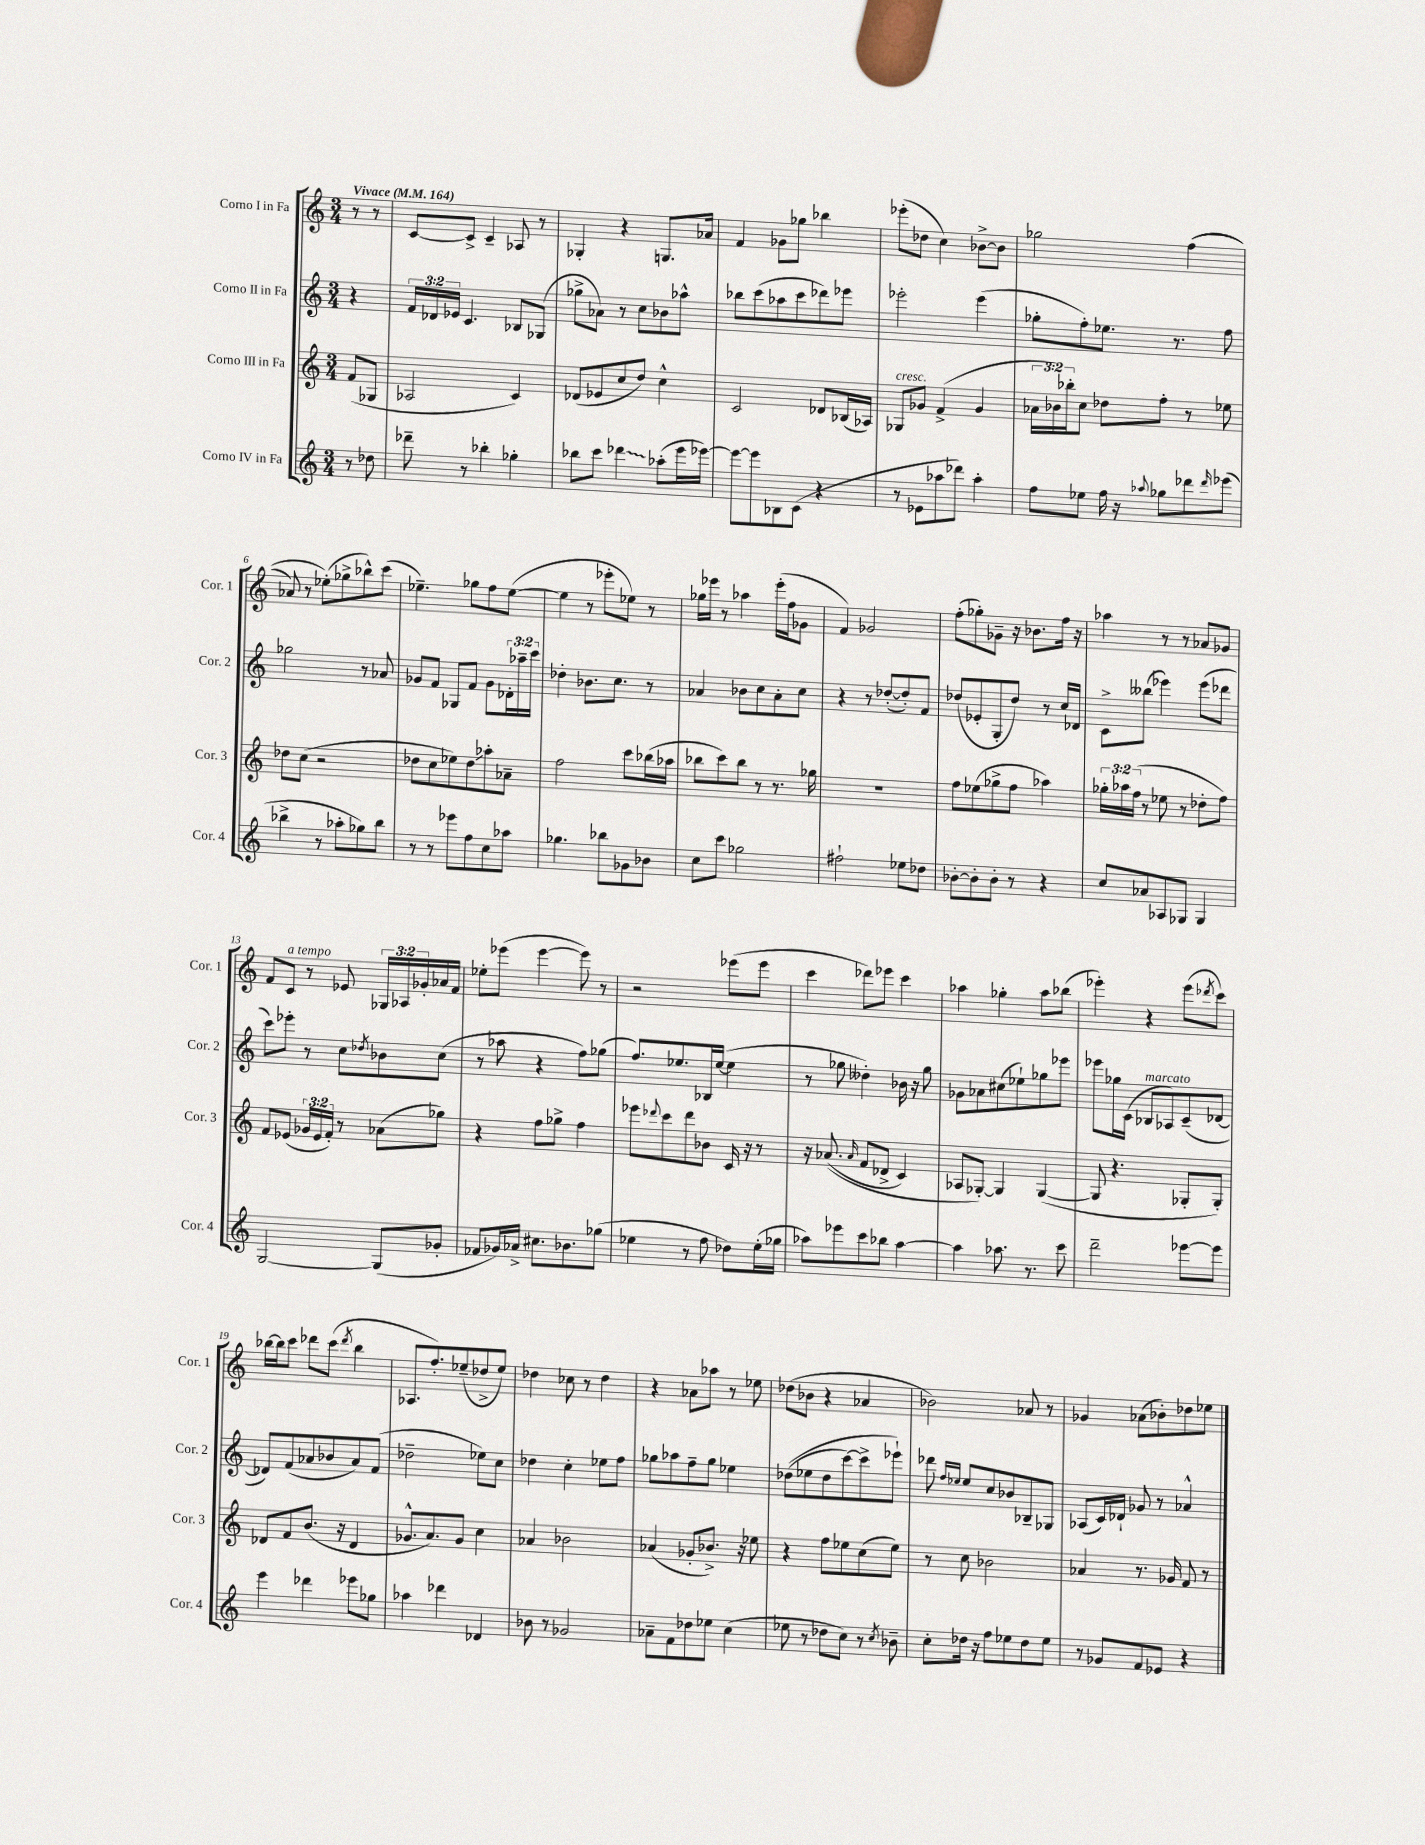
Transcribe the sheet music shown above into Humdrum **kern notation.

**kern	**kern	**kern	**kern
*staff4	*staff3	*staff2	*staff1
*clefG2	*clefG2	*clefG2	*clefG2
*k[]	*k[]	*k[]	*k[]
*M3/4	*M3/4	*M3/4	*M3/4
*MM164	*MM164	*MM164	*MM164
8r	(8f	4r	8r
8dd-	8G-	.	8r
=	=	=	=
8ddd-~	2A-	24f	[8c
.	.	24d-	.
.	.	24e-	.
8r	.	4.c	8c^]
4bb-'	.	.	4c~
4gg-'	4c)	8B-	8A-
.	.	(8G-	8r
=	=	=	=
8bb-	(8d-	8gg-^	4G-'
8ccc	8e-	8a-)	.
4ddd-	8cc	8r	4r
.	8dd)	8cc	.
(8aa-'	4cc^^	8b-	8.G
16eee	.	8aa-^^	.
[16eee-)	.	.	16a-
=	=	=	=
8eee-_	2c	8bb-	4f
8eee-]	.	(8ccc	.
8B-	.	8aa-	8g-
(8c	.	8ccc	8gg-
4r	8d-	8ddd-)	4bb-
.	(16B-	8eee-	.
.	16A-)	.	.
=	=	=	=
8r	8G-	2eee-'	(8eee-'
8e-	8g-	.	8dd-
8aa-	(4f^	.	4cc)
8ddd-)	.	.	.
4aa-'	4g-	(4eee-	[8b-^
.	.	.	8b-]
=	=	=	=
8ff	24a-	8gg-'	2gg-
.	24b-)	.	.
.	24bb-'	.	.
8ee-	8cc	8ff')	.
16ff	8dd-	8.ee-	.
16r	.	.	.
8qqaa-	.	.	.
8gg-	8ff'	.	.
.	.	8.r	.
8ddd-	8r	.	&((4ff
16qqddd-	.	.	.
(8eee-	8ee-	8ff	.
=	=	=	=
4bb-^	8dd-	2gg-	8a-)
.	(8cc	.	8r
8r	2r	.	(8ee-'&)
8aa-'	.	.	8gg-^
8gg-)	.	8r	8bb-^^)
8bb-	.	8a-	(8ccc
=	=	=	=
8r	8dd-	8g-	4.ee-~)
8r	8cc	8f	.
8eee-	8ee-)	8G-	.
8ff	8dd-	8f	8gg-
8cc	8aa-'	8g-	8ff
8aa-	8a-~	24d-'	([8ee-
.	.	24aa-~	.
.	.	24ccc	.
=	=	=	=
4.gg-	2ff	4dd-'	4ee-]
.	.	8.b-	8r
8bb-	.	.	8eee-'
.	.	8.cc	.
8g-	8ccc	.	8ee-)
8b-	(16bb-	8r	8r
.	16aa-	.	.
=	=	=	=
8cc	8bb-	4a-	16gg-
.	.	.	16eee-
8ccc	8ccc)	.	8r
2gg-	8bb-	8b-	4aa-
.	8r	8cc	.
.	8.r	8a-'	(16eee-'
.	.	.	16ff
.	.	8cc	8g-
.	16gg-	.	.
=	=	=	=
2ff#`	2.r	4r	4f)
.	.	8r	2g-
.	.	([8dd-'	.
8ee-	.	8dd-'])	.
8dd-	.	8f	.
=	=	=	=
[8b-'	8ff	(8dd-	(8ff'
8b-']	(8ee-	8e-'	8gg-')
8b-'	8gg-^	8G'	8g-~
8r	8ff	8dd-)	16r
.	.	.	8.b-
4r	4aa-)	8r	.
.	.	16cc	16ff
.	.	16d-	16r
=	=	=	=
8cc	24gg-'	8c^	4aa-
.	24aa-	.	.
.	(24ff	.	.
8a-	8r	(8bb--	.
8A-	8ee-	4eee-)	8r
8G-	8r	.	8r
4G-	8dd-'	(8eee-	8a-
.	8ff)	8ddd-	8g-
=	=	=	=
[2G	8f	8ccc)	8f
.	(8e-	8eee-'	8c
.	24g-	8r	8r
.	24e-	.	.
.	24f')	.	.
.	8r	8cc	8e-
.	.	8qdd-	.
(8G]	(8a-	8b-	24G-
.	.	.	24A-
.	.	.	24g-'
8g-'	8gg-)	(8cc	16a-
.	.	.	16f
=	=	=	=
8f-	4r	8r	8ee-'
16g-)	.	8aa-	(8eee-
16a-^	.	.	.
8.cc#	8ff	4r	[4eee-
.	8gg-^	.	.
8.b-	.	.	.
.	4ff	8ff)	8eee-])
(8gg-	.	(8gg-	8r
=	=	=	=
4ee-	8eee-	8.ff)	2r
.	8qqddd-	.	.
.	8ccc	.	.
.	.	8.ee-	.
8r	8ddd-	.	.
8ff	8b-	16B-	.
.	.	([16ee-	.
8dd-)	16c	4ee-]	(8eee-
.	16r	.	.
(16ee-'	8r	.	8eee-
16gg-	.	.	.
=	=	=	=
8aa-)	16r	8r	4ccc
.	&((8.a-	.	.
8eee-	.	8gg-	.
.	16qqa-	.	.
8ccc	8f	4dd--')	8ddd-)
8bb-	8d-^	.	8eee-
[4aa-	4c)	16b-	4ccc
.	.	16r	.
.	.	8gg-	.
=	=	=	=
4aa-]	8A-	8g-	4aa-
.	[8G-'&)	8a-	.
8.aa-	4G-]	(8cc#	4gg-'
.	.	8ee-`)	.
8.r	.	.	.
.	([4G-	8gg-	8aa-
8ccc	.	8eee-	(8bb-
=	=	=	=
2ddd~	8G-]	8eee-	4eee-')
.	4.r	16gg-	.
.	.	(16c	.
.	.	8B-	4r
.	.	8A-)	.
[8eee-	8G-'	(8c~	(8eee-
.	.	.	8qddd-
8eee-]	8G-')	[8d-	8ccc)
=	=	=	=
4eee	8d-	8d-])	[16bb-
.	.	.	16bb-]
.	8f	(8f	8ccc
4ddd-	(8.b	8a-	8ddd-
.	.	8b-	(8ccc
.	16r	.	.
.	.	.	8qddd-
8eee-	4d-	8a-)	4bb-
8gg-	.	(8f	.
=	=	=	=
4aa-	8.g-^^	2dd-~	8.A-
.	8.a)	.	8.ff')
4ddd-	.	.	.
.	8g-	.	(8ee-~
4d-	4cc	8ee-)	8dd-^
.	.	8cc	8ee-)
=	=	=	=
8b-	4a-	4dd-	4dd-
8r	.	.	.
2g-	2b-	4cc'	8cc-
.	.	.	8r
.	.	8ee-	4dd-
.	.	8ff	.
=	=	=	=
8a-~	(4a-	8gg-	4r
8f	.	8aa-	.
8dd-	8g-'	8ff~	8a-
8ee-	8.b-^)	8gg-	8aa-
(4cc	.	4ee-	8r
.	16r	.	.
.	8ee-	.	8ee-
=	=	=	=
8ee-	4r	&((8dd-	(8dd-
8r	.	8ee-	8b-
8dd-	8ff	8dd-	4r
8cc)	8ee-	[8ccc)	.
8r	(8cc	8ccc^]	4a-
8qcc	.	.	.
8b-~	8ee-)	8eee-`&)	.
=	=	=	=
8cc'	8r	8ddd-	2b-)
.	.	16qqff	.
.	.	16qqee-	.
16dd-	8cc	8ee-	.
16r	.	.	.
8ff	2b-	8cc	.
8ee-	.	8b-	.
8dd-	.	8B-~	8a-
8ee-	.	8G-	8r
=	=	=	=
8r	4a-	(8A-	4g-
8g-	.	16c)	.
.	.	16d-`	.
8f	8.r	8g-	(8a-
8e-	.	8r	8b-')
.	16g-	.	.
4r	8f	4a-^^	8dd-
.	8r	.	8ee-
==	==	==	==
*-	*-	*-	*-
